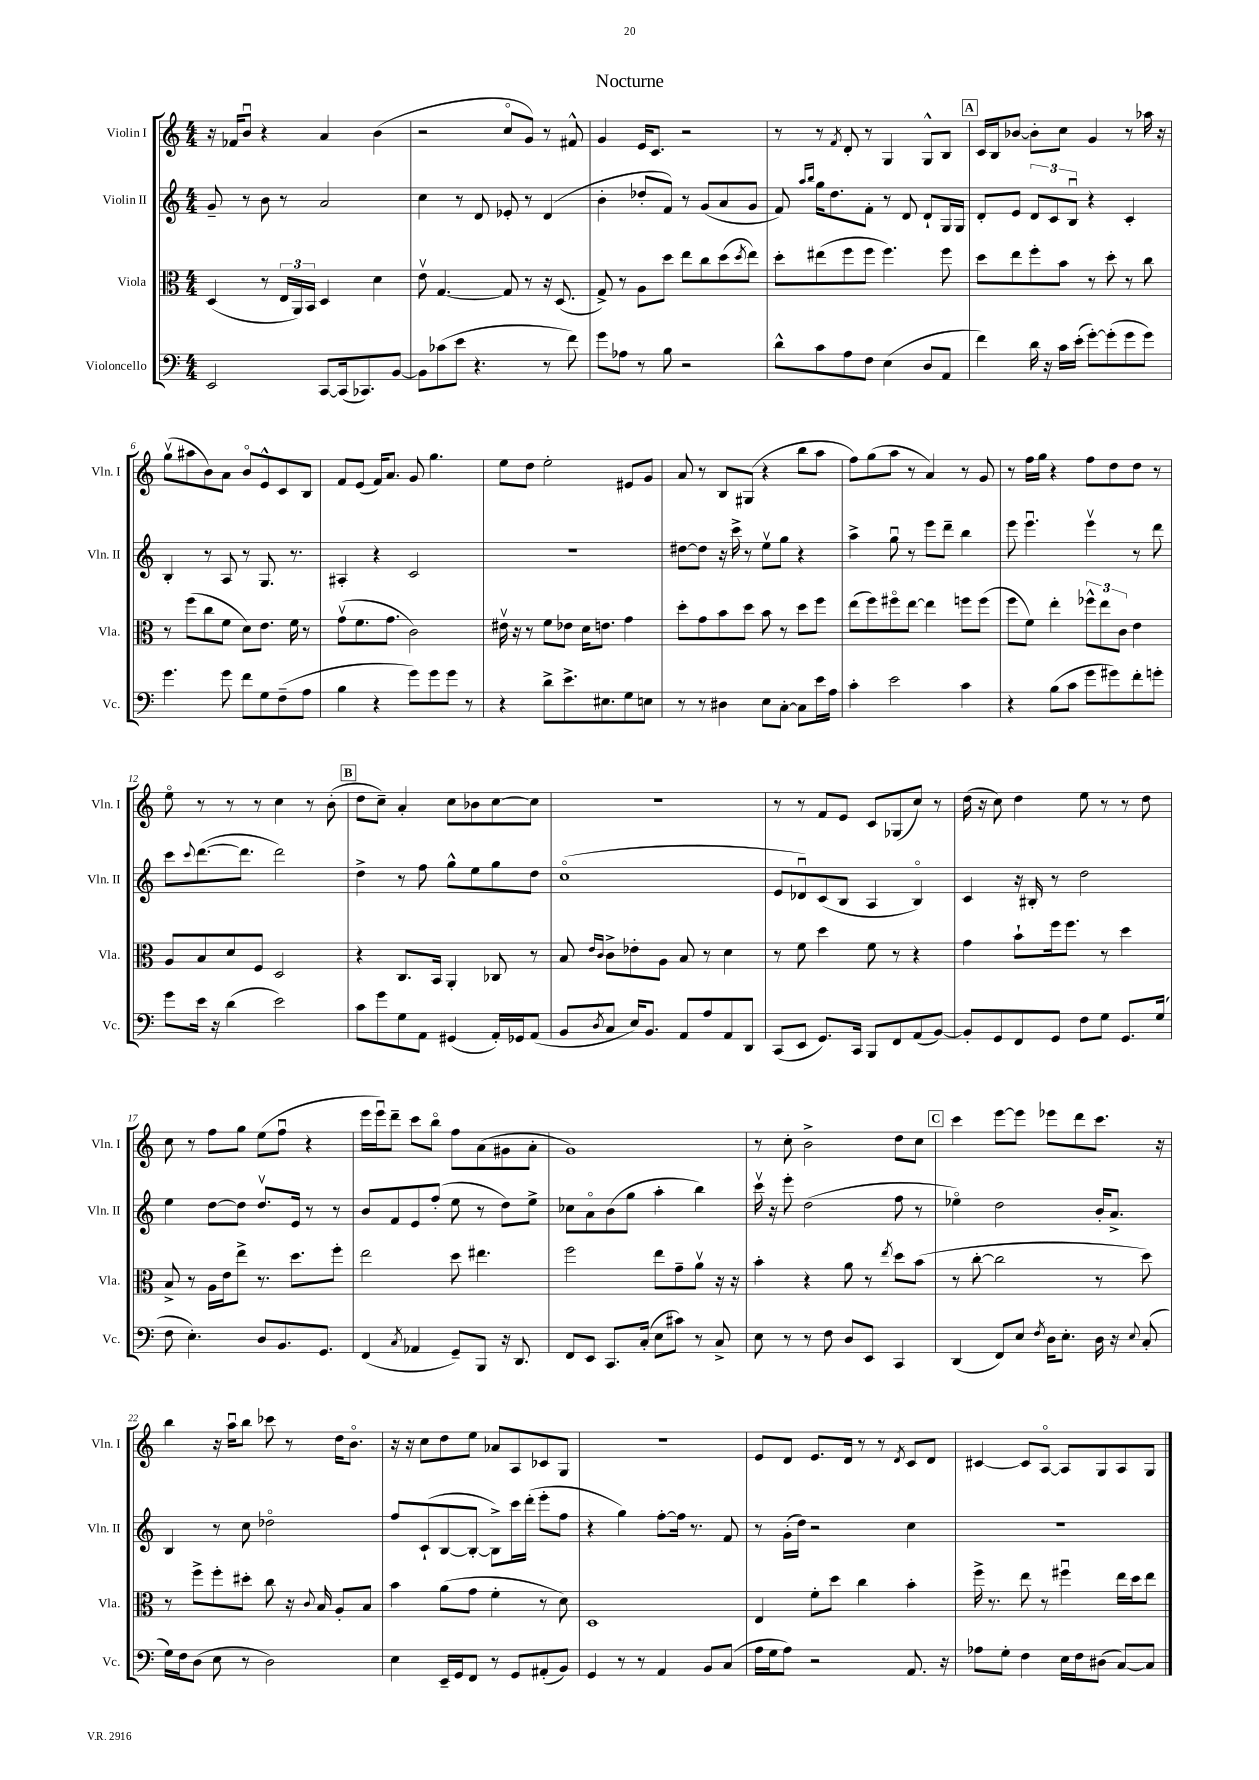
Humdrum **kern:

**kern	**kern	**kern	**kern
*part4	*part3	*part2	*part1
*staff4	*staff3	*staff2	*staff1
*I"Violoncello	*I"Viola	*I"Violin II	*I"Violin I
*I'Vc.	*I'Vla.	*I'Vln. II	*I'Vln. I
*clefF4	*clefC3	*clefG2	*clefG2
*k[]	*k[]	*k[]	*k[]
*M4/4	*M4/4	*M4/4	*M4/4
=1	=1	=1	=1
2EE/	(4D/	8g~/	16r
.	.	.	16f-X/KL
.	.	8r	8bu/J
.	8r	8b\	4r
.	24E/LL	8r	.
.	24AA/)	.	.
.	24BB/JJ	.	.
[8CC/L	4D/	2a/	4a/
(16CC/k]	.	.	.
8.CC-X/)	.	.	.
.	4d\	.	(4b\
[8BB/J	.	.	.
=2	=2	=2	=2
8BB\L]	8ev\	4cc\	2r
(8c-X\	[4.G/	.	.
8e\J	.	8r	.
4.r	.	8d/	.
.	8G/]	8e-X'/	8cc/L
.	8r	8r	8g/J)
8r	16r	(4d/	8r
.	(8.D/	.	.
8f\)	.	.	8f#X^^/
=3	=3	=3	=3
8g\L	8G^/)	4b'\	4g/
8A-X\J	8r	.	.
8r	8A\L	8dd-X'/L	16e/KL
.	.	.	8.c/J
8B\	8dd\J	8f/J)	.
2r	8ee\L	8r	2r
.	8cc\	(8g/L	.
.	(8dd\	8a/	.
.	8qdd/	.	.
.	8ee\J)	8g/J	.
=4	=4	=4	=4
8d^^\L	8dd'\L	8f/)	8r
.	.	16qqaa/LL	.
.	.	16qqbb/JJ	.
8c\	(8ee#X\	16gg\KL	8r
.	.	8.dd\	.
.	.	.	8qf/
8A\	8ff\	.	8d'/
8F\J	8ff\J	8f'\J	8r
(4E\	4.ff\)	8r	4G/
.	.	8d/	.
8D/L	.	8d`/L	8G^^/L
8AA/J	8ff\	16G/L	8B/J
.	.	16G/JJ	.
!!LO:REH:place=s1:t=A
=5	=5	=5	=5
4f\)	8dd\L	8d'/L	16c/LL
.	.	.	16B/J
.	8ee\	8e/J	[8b-X/J
16d\	8ff'\	12d/L	8b-'\L]
16r	.	.	.
.	.	12c/	.
16c\LL	8b\J	.	8cc\J
.	.	12Bu/J	.
(16e'\JJ	.	.	.
[8g'\L)	8r	4r	4g/
(8g'\]	8dd'\	.	.
8g\	8r	4c'/	8r
8g\J)	8cc\	.	16aa-X\
.	.	.	16r
!!LO:LB:g=z
=6	=6	=6	=6
4.g\	8r	4B'/	(8ggv\L
.	(8ff\L	.	8aa#X\
.	8cc\	8r	8b\)
8g\	8f\J	8A/	8a\J
8f\L	8d\L)	8r	8b/L
8G\	8.e\J	8.G/	8e^^/
(8F~\	.	.	8c/
.	16f\	8.r	.
8A\J	8r	.	8B/J
=7	=7	=7	=7
4B\	(8gv\L	4A#X'/	8f/L
.	8.f\	.	(8e/J
4r	.	4r	16f/KL)
.	8.g\J	.	8.a/J
8g\L)	2c\)	2c/	8g/
8g\	.	.	4.gg\
8g\J	.	.	.
8r	.	.	.
=8	=8	=8	=8
4r	16e#Xv\	1r	8ee\L
.	16r	.	.
.	8r	.	8dd\J
8d^\L	8f\L	.	2ee'\
8.e^\	8e-X\J	.	.
.	16d\KL	.	.
8.E#X\	8.en\J	.	.
8G\	4g\	.	8e#X/L
8En\J	.	.	8g/J
=9	=9	=9	=9
8r	8dd'\L	[8dd#X\L	8a/
8r	8g\	8dd#\J]	8r
4D#X\	8b\	16r	8B/L
.	.	16ccc^\	.
.	8dd\J	8r	(8G#X/J
8E\L	8b\	8eev\L	4r
[8C'\J	8r	8gg\J	.
8C\L]	8dd\L	4r	8bb\L
16e\L	8ff\J	.	8aa\J
16A\JJ	.	.	.
=10	=10	=10	=10
4c'\	(8ee\L	4aa^\	8ff\L)
.	8ff\)	.	(8gg\
2e\	8ff#X\	8ggu\	8aa\J
.	[8ee\J	8r	8r
.	4ee\]	8eee\L	4a/)
.	.	8ddd~\J	.
4c\	8ffn\L	4bb\	8r
.	(8ff\J	.	8g/
=11	=11	=11	=11
4r	8ff\L	8eee\	8r
.	8f\J)	4.eeeu\	16ff\LL
.	.	.	16gg\JJ
(8B\L	4ee'\	.	4r
8c\J	.	.	.
8g\L	12ff-X^^\L	4eeev\	8ff\L
.	12ee\	.	.
8g#X\)	.	.	8dd\
.	12c\J	.	.
8f'\	4e\	8r	8dd\J
8gn'\J	.	8ddd\	8r
!!LO:LB:g=z
=12	=12	=12	=12
8g\L	8A/L	8ccc\L	8ee\
.	.	8qqccc/	.
16e\Jk	8B/	([8.ddd\	8r
16r	.	.	.
(4d\	8d/	.	8r
.	.	8.ddd\J]	.
.	8F/J	.	8r
2e\)	2D/	2ddd\)	4cc\
.	.	.	8r
.	.	.	(8b'\
!!LO:REH:place=s1:t=B
=13	=13	=13	=13
8c\L	4r	4dd^\	8dd\L
8g\	.	.	8cc~\J)
8G\	8.C/L	8r	4a'/
8AA\J	.	8ff\	.
.	16BB/Jk	.	.
(4GG#X/	4AA'/	8gg^^\L	8cc\L
.	.	8ee\	8b-X\
16AA'/LL)	8C-X/	8gg\	[8cc\
16GG-X/J	.	.	.
(8AA/J	8r	8dd\J	8cc\J]
=14	=14	=14	=14
8BB/L	8B/	(1cc	1r
.	16qqe/LL	.	.
8qD/	16qqc/JJ	.	.
8C/J	8c^\L	.	.
16E/KL)	8e-X'\	.	.
8.BB/J	.	.	.
.	8A\J	.	.
8AA/L	8B/	.	.
8A/	8r	.	.
8AA/	4d\	.	.
8DD/J	.	.	.
=15	=15	=15	=15
(8CC/L	8r	8e/L	8r
8EE/J	8f\	8d-Xu/)	8r
8.GG/L)	4dd\	(8c/	8f/L
.	.	8B/J	8e/J
16CC/Jk	.	.	.
8BBB/L	8f\	4A/	8c/L
8FF/	8r	.	(8G-X/
(8AA/	4r	4B/)	8cc/J)
[8BB/J)	.	.	8r
=16	=16	=16	=16
8BB'/L]	4g\	4c/	(16dd\
.	.	.	16r
8GG/	.	.	8cc\)
8FF/	8b`\L	16r	4dd\
.	.	16B#X'/	.
8GG/J	16ff\k	8r	.
.	8.ff\J	.	.
8F\L	.	2dd\	8ee\
8G\J	8r	.	8r
8.GG/L	4dd\	.	8r
.	.	.	8dd\
(16G/Jk	.	.	.
!!LO:LB:g=z
=17	=17	=17	=17
8F\	8B^/	4ee\	8cc\
4.E'\)	8r	.	8r
.	16A\LL	[8dd\L	8ff\L
.	16e\J	.	.
.	8ee^\J	8dd\J]	8gg\J
8D/L	8.r	8.ddv/L	(8ee\L
8.BB/	.	.	8ffu\J
.	8.dd\L	16e/Jk	.
.	.	8r	4r
8.GG/J	.	.	.
.	8ff'\J	8r	.
=18	=18	=18	=18
(4FF/	2ee\	8b/L	16eee\LL
.	.	.	16eeeu\J)
.	.	8f/	8ddd~\J
8qC/	.	.	.
4AA-X/	.	8e/	8ccc\L
.	.	(8ff'/J	8bb\J
8GG~/L)	8dd\	8ee\	8ff\L
8BBB/J	4.ee#X\	8r	(8a\
16r	.	8dd\L)	8g#X\
8.DD/	.	.	.
.	.	8ee^\J	8a'\J
=19	=19	=19	=19
8FF/L	2ff\	8cc-X\L	1g)
8EE/J	.	8a\	.
8.CC/L	.	(8b\	.
.	.	8gg\J	.
(16C'/Jk	.	.	.
8E\L	8ee\L	4aa'\	.
8c#X\J)	8g~\	.	.
8r	8av\J	4bb\)	.
8C^/	16r	.	.
.	16r	.	.
=20	=20	=20	=20
8E\	4b'\	16cccv\	8r
.	.	16r	.
8r	.	8eee'\	8cc'\
8r	4r	(2dd\	2b^\
8F\	.	.	.
8D/L	8a\	.	.
8EE/J	8r	.	.
.	8qee/	.	.
4CC/	8dd\L	8ff\	8dd\L
.	(8b\J	8r	8cc\J
!!LO:REH:place=s1:t=C
=21	=21	=21	=21
(4DD/	8r	4ee-X\)	4ccc\
.	[8cc'\	.	.
8FF/L)	2cc\]	2dd\	[8eee\L
8E/J	.	.	8eee\J]
8qF/	.	.	.
16D\KL	.	.	8eee-X\L
8.E'\J	.	.	.
.	.	.	8ddd\
16D\	8r	16b'/KL	8.ccc\J
16r	.	8.a^/J	.
8qqE/	.	.	.
(8C'/	8dd\)	.	.
.	.	.	16r
!!LO:LB:g=z
=22	=22	=22	=22
16G\LL)	8r	4B/	4bb\
16F\J	.	.	.
(8D\J	8ff^\L	.	.
8E\	8ff'\	8r	16r
.	.	.	16aau\KL
8r	8dd#X'\J	8cc\	8bb\J
2D\)	8cc\	2dd-X\	8ccc-X\
.	16r	.	8r
.	8qqc/	.	.
.	16B/	.	.
.	8A'/L	.	16dd\KL
.	.	.	8.b\J
.	8B/J	.	.
=23	=23	=23	=23
4E\	4b\	8ff/L	16r
.	.	.	16r
.	.	(8c`/	8cc\L
16EE~/LL	(8a\L	[8B/	8dd\
16GG/J	.	.	.
8FF/J	8g\J	8B'/J_	8ee\J
8r	4f'\	8B^\L])	8a-X/L
8GG/L	.	16ccc\L	8A/
.	.	(16ddd'\JJ	.
(8AA#X'/	8r	8eee'\L	8c-X/
8BB/J)	8d\)	8ff\J	8G/J
=24	=24	=24	=24
4GG/	1D	4r	1r
8r	.	4gg\)	.
8r	.	.	.
4AA/	.	[8ff'\L	.
.	.	16ff\Jk]	.
.	.	8.r	.
8BB/L	.	.	.
(8C/J	.	8f/	.
=25	=25	=25	=25
16A\LL	4E/	8r	8e/L
16G\J	.	.	.
8A\J)	.	(16g'\LL	8d/J
.	.	16dd\JJ)	.
2r	8f'\L	2r	8.e/L
.	8dd\J	.	.
.	.	.	16d/Jk
.	4cc\	.	8r
.	.	.	8r
.	.	.	8qd/
8.AA/	4b'\	4cc\	8c/L
.	.	.	8d/J
16r	.	.	.
=26	=26	=26	=26
8A-X\L	16ff^\	1r	[4c#X/
.	8.r	.	.
8G'\J	.	.	.
4F\	8ee\	.	8c#/L]
.	8r	.	[8A/J
16E\LL	4ff#Xu\	.	8A/L]
16F\J	.	.	.
(8D#X\J	.	.	8G/
[8C/L)	16ee\LL	.	8A/
.	16dd\J	.	.
8C/J]	8ee\J	.	8G/J
==	==	==	==
*-	*-	*-	*-
